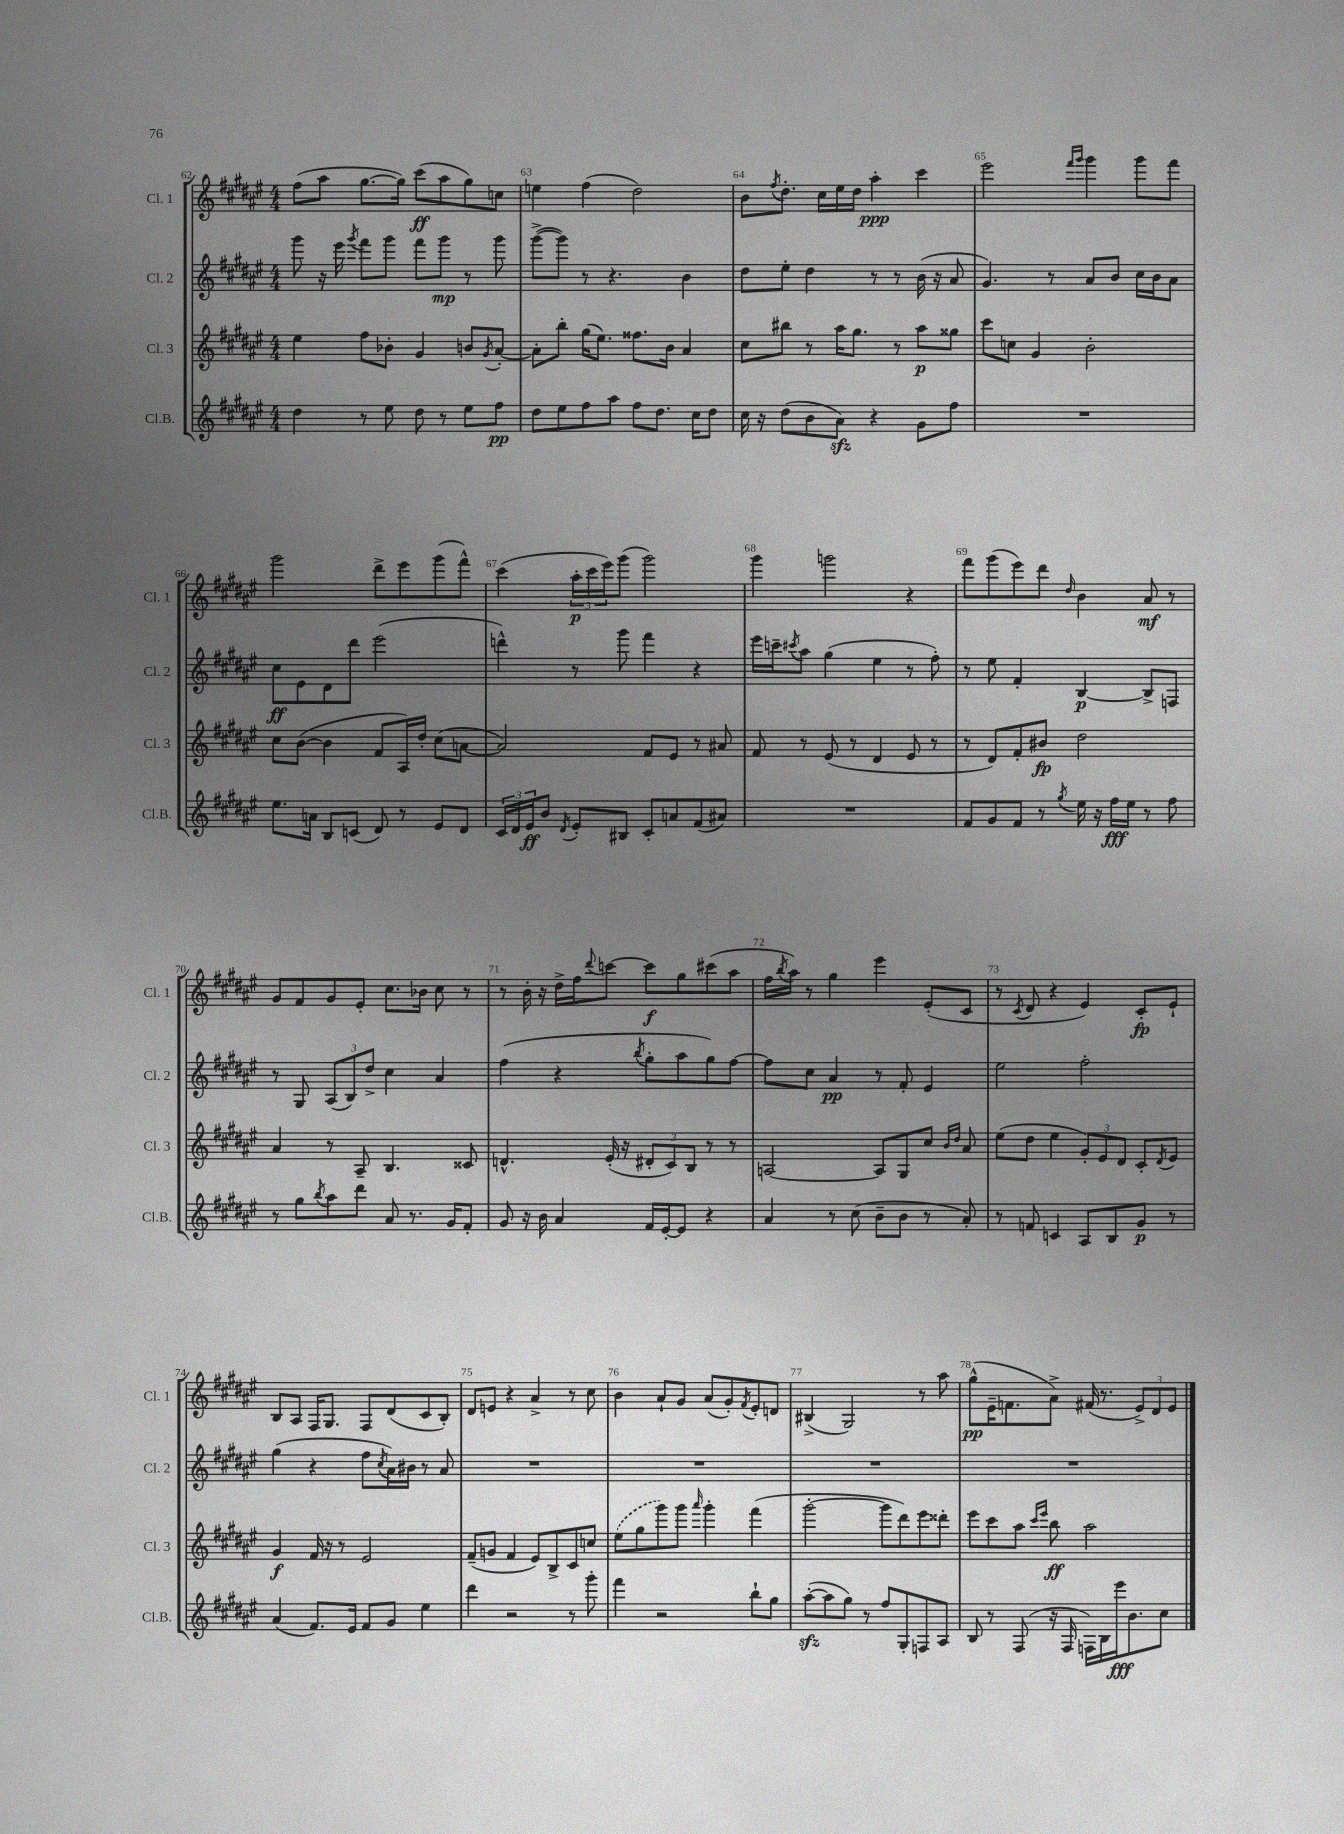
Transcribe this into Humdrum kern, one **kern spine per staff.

**kern	**dynam	**kern	**dynam	**kern	**dynam	**kern	**dynam
*part4	*part4	*part3	*part3	*part2	*part2	*part1	*part1
*staff4	*staff4	*staff3	*staff3	*staff2	*staff2	*staff1	*staff1
*I"Cl.B.	*	*I"Cl. 3	*	*I"Cl. 2	*	*I"Cl. 1	*
*I'Cl.B.	*	*I'Cl. 3	*	*I'Cl. 2	*	*I'Cl. 1	*
*clefG2	*	*clefG2	*	*clefG2	*	*clefG2	*
*k[f#c#g#d#a#e#]	*	*k[f#c#g#d#a#e#]	*	*k[f#c#g#d#a#e#]	*	*k[f#c#g#d#a#e#]	*
*M4/4	*	*M4/4	*	*M4/4	*	*M4/4	*
=62	=62	=62	=62	=62	=62	=62	=62
4dd#\	.	4ee#\	.	8ggg#\	.	(8ff#\L	.
.	.	.	.	16r	.	8aa#\J	.
.	.	.	.	16eee#\	.	.	.
.	.	.	.	8qggg#/	.	.	.
8r	.	8ff#\L	.	8fff#\L	.	[8.gg#\L	.
8ee#\	.	8b-X'\J	.	8ggg#\J	.	.	.
.	.	.	.	.	.	16gg#\Jk])	.
8dd#\	.	4g#/	.	8fff#\L	.	(8ccc#\L	ff
8r	.	.	.	8ggg#\J	mp	8aa#\	.
8ee#\L	.	8bn/L	.	8r	.	8gg#\)	.
.	.	8qg#/	.	.	.	.	.
8ff#\J	pp	[8a#'/J	.	8ggg#\	.	8ccn\J	.
=63	=63	=63	=63	=63	=63	=63	=63
8dd#\L	.	8a#'\L]	.	([8ggg#^\L	.	4een\	.
8ee#\	.	8bb'\J	.	8ggg#\J])	.	.	.
8ff#\	.	(16gg#\KL	.	8r	.	(4ff#\	.
.	.	8.ee#\J)	.	.	.	.	.
8aa#\J	.	.	.	4.r	.	.	.
8ff#\L	.	8.ff##X\L	.	.	.	2dd#\)	.
8.dd#\J	.	.	.	.	.	.	.
.	.	16b\Jk	.	.	.	.	.
.	.	4a#/	.	4b\	.	.	.
16cc#\KL	.	.	.	.	.	.	.
8dd#\J	.	.	.	.	.	.	.
=64	=64	=64	=64	=64	=64	=64	=64
16cc#\	.	8cc#\L	.	8dd#\L	.	8b\L	.
16r	.	.	.	.	.	.	.
.	.	.	.	.	.	8qff#/	.
(8dd#\L	.	8bb#X\J	.	8ee#'\J	.	8.dd#'\J	.
8b\	.	8r	.	4dd#\	.	.	.
.	.	.	.	.	.	16cc#\LL	.
8a#zz\J)	.	16aa#\KL	.	.	.	16ee#\	.
.	.	8.gg#\J	.	.	.	16dd#\JJ	.
4r	.	.	.	8r	.	4aa#'\	ppp
.	.	8r	.	8r	.	.	.
8g#\L	.	8aa#\L	p	(16b\	.	4ccc#\	.
.	.	.	.	16r	.	.	.
8ff#\J	.	8gg##X\J	.	8a#/	.	.	.
=65	=65	=65	=65	=65	=65	=65	=65
1r	.	8ccc#\L	.	4.g#/)	.	2eee#\	.
.	.	8ccn\J	.	.	.	.	.
.	.	4g#/	.	.	.	.	.
.	.	.	.	8r	.	.	.
.	.	.	.	.	.	16qqfff#/LL	.
.	.	.	.	.	.	16qqggg#/JJ	.
.	.	2b'\	.	8a#/L	.	4ggg#\	.
.	.	.	.	8b/J	.	.	.
.	.	.	.	16cc#\LL	.	8ggg#\L	.
.	.	.	.	16b\J	.	.	.
.	.	.	.	8a#\J	.	8fff#\J	.
!!LO:LB:g=z
=66	=66	=66	=66	=66	=66	=66	=66
8.ee#\L	.	8cc#\L	.	8cc#\L	ff	2ggg#\	.
.	.	([8b\J	.	8e#\	.	.	.
16an\Jk	.	.	.	.	.	.	.
8B/L	.	4b\]	.	8d#\	.	.	.
(8cn/J	.	.	.	8ddd#\J	.	.	.
8d#/)	.	8f#/L	.	(2eee#\	.	8ddd#^\L	.
8r	.	16A#/L)	.	.	.	8eee#\	.
.	.	16dd#'/JJ	.	.	.	.	.
8e#/L	.	(8cc#\L	.	.	.	(8ggg#\	.
8d#/J	.	[8an\J	.	.	.	8fff#^^\J)	.
=67	=67	=67	=67	=67	=67	=67	=67
24c#/LL	.	2a/])	.	4dddn^^\)	.	(4ccc#\	.
24d#/	.	.	.	.	.	.	.
24e#/J	ff	.	.	.	.	.	.
8b/J	.	.	.	.	.	.	.
8qd#/	.	.	.	.	.	.	.
8e#'/L	.	.	.	8r	.	24aa#'\LL	p
.	.	.	.	.	.	24ccc#\	.
.	.	.	.	.	.	24eee#\J)	.
8B#X/J	.	.	.	8ggg#\	.	(8ggg#\J	.
8c#'/L	.	8f#/L	.	4fff#\	.	2ggg#\)	.
8an/	.	8e#/J	.	.	.	.	.
(8f#/	.	8r	.	4r	.	.	.
8a#X/J)	.	8a#X/	.	.	.	.	.
=68	=68	=68	=68	=68	=68	=68	=68
1r	.	8f#/	.	16eee#\LL	.	4ggg#\	.
.	.	.	.	16cccn~\J	.	.	.
.	.	.	.	8qccc#X/	.	.	.
.	.	8r	.	8aa#\J	.	.	.
.	.	(8e#/	.	(4gg#\	.	2gggn\	.
.	.	8r	.	.	.	.	.
.	.	4d#/	.	4ee#\	.	.	.
.	.	8e#/	.	8r	.	4r	.
.	.	8r	.	8ff#'\)	.	.	.
=69	=69	=69	=69	=69	=69	=69	=69
8f#/L	.	8r	.	8r	.	8fff#\L	.
8g#/	.	8d#/L)	.	8ee#\	.	(8ggg#\	.
8f#/J	.	8f#'/	.	4f#'/	.	8eee#\)	.
8r	.	8b#X/J	fp	.	.	8ddd#\J	.
8qgg#/	.	.	.	.	.	16qqdd#/	.
16ee#\	.	2dd#\	.	[4B/	p	4b\	.
16r	.	.	.	.	.	.	.
16ff#\LL	fff	.	.	.	.	.	.
16ee#\JJ	.	.	.	.	.	.	.
8r	.	.	.	8B^/L]	.	8a#/	mf
8ff#\	.	.	.	8Fn/J	.	8r	.
!!LO:LB:g=z
=70	=70	=70	=70	=70	=70	=70	=70
8r	.	4a#/	.	8r	.	8g#/L	.
8gg#\L	.	.	.	8G#/	.	8f#/	.
8qbb/	.	.	.	.	.	.	.
8aa#\	.	8r	.	(12A#/L	.	8g#/	.
.	.	.	.	12B/)	.	.	.
8ddd#\J	.	8A#~/	.	.	.	8e#'/J	.
.	.	.	.	12dd#^/J	.	.	.
8a#/	.	4.B/	.	4cc#\	.	8.cc#\L	.
8.r	.	.	.	.	.	.	.
.	.	.	.	.	.	16b-X\Jk	.
.	.	.	.	4a#/	.	8cc#\	.
16g#/KL	.	.	.	.	.	.	.
8f#'/J	.	8c##X/	.	.	.	8r	.
=71	=71	=71	=71	=71	=71	=71	=71
8g#/	.	4.dn^^/	.	(4ff#\	.	8r	.
16r	.	.	.	.	.	16b'\	.
16b\	.	.	.	.	.	16r	.
4a#/	.	.	.	4r	.	16dd#^\LL	.
.	.	.	.	.	.	16ff#\J	.
.	.	.	.	.	.	8qqddd#/	.
.	.	(16e#'/	.	.	.	[8cccn\J	.
.	.	16r	.	.	.	.	.
.	.	.	.	8qbb/	.	.	.
16f#/LL	.	12d#X'/L	.	8gg#'\L	.	8ccc\L]	f
[16e#'/J	.	.	.	.	.	.	.
.	.	12c#/)	.	.	.	.	.
8e#/J]	.	.	.	8aa#\	.	8gg#\	.
.	.	12B/J	.	.	.	.	.
4r	.	8r	.	8gg#\)	.	(8ccc#X\	.
.	.	8r	.	[8ff#\J	.	8aa#\J	.
=72	=72	=72	=72	=72	=72	=72	=72
4a#/	.	[2An/	.	8ff#\L]	.	16ff#\LL	.
.	.	.	.	.	.	8qbb/	.
.	.	.	.	.	.	16aa#\JJ)	.
.	.	.	.	8cc#\J	.	8r	.
8r	.	.	.	4a#/	pp	4gg#\	.
(8cc#\	.	.	.	.	.	.	.
8b~\L	.	8A/L]	.	8r	.	4eee#\	.
8b\J	.	8G#/	.	8f#'/	.	.	.
8r	.	8cc#/J	.	4e#/	.	(8e#'/L	.
.	.	16qqb/LL	.	.	.	.	.
.	.	16qqdd#/JJ	.	.	.	.	.
8a#'/)	.	8a#/	.	.	.	8c#/J	.
=73	=73	=73	=73	=73	=73	=73	=73
8r	.	(8ee#\L	.	2ee#\	.	8r	.
.	.	.	.	.	.	8qc#/	.
8fn/	.	8dd#\J	.	.	.	8d#/	.
4cn/	.	4ee#\	.	.	.	4r	.
8A#/L	.	12g#'/L)	.	2ff#'\	.	4e#/)	.
.	.	12e#/	.	.	.	.	.
8B/	.	.	.	.	.	.	.
.	.	12d#/J	.	.	.	.	.
8g#/J	p	8c#'/L	.	.	.	8c#'/L	fp
.	.	8qd#/	.	.	.	.	.
8r	.	8e#/J	.	.	.	8e#`/J	.
!!LO:LB:g=z
=74	=74	=74	=74	=74	=74	=74	=74
(4a#/	.	4g#/	f	(4gg#\	.	8B/L	.
.	.	.	.	.	.	8A#/J	.
8.f#/L)	.	16f#/	.	4r	.	16F#/KL	.
.	.	16r	.	.	.	8.G#/J	.
.	.	8r	.	.	.	.	.
16e#/Jk	.	.	.	.	.	.	.
8f#/L	.	2e#/	.	8ff#\L	.	8F#/L	.
.	.	.	.	8qcc#/	.	.	.
8g#/J	.	.	.	16a#\L)	.	(8d#/	.
.	.	.	.	16b#X\JJ	.	.	.
4ee#\	.	.	.	8r	.	8c#/	.
.	.	.	.	8a#/	.	8B'/J)	.
=75	=75	=75	=75	=75	=75	=75	=75
4ddd#\	.	(8f#~/L	.	1r	.	8d#/L	.
.	.	8gn/J	.	.	.	8en/J	.
2r	.	4f#/	.	.	.	4r	.
.	.	8e#/L)	.	.	.	4a#^/	.
.	.	8B^/	.	.	.	.	.
8r	.	8c#/	.	.	.	8r	.
8ggg#'\	.	8ccn/J	.	.	.	8cc#\	.
=76	=76	=76	=76	=76	=76	=76	=76
4fff#\	.	(8ee#\L	.	1r	.	4b\	.
.	.	8gg#\	.	.	.	.	.
2r	.	8ggg#\)	.	.	.	8a#`/L	.
.	.	8ggg#\J	.	.	.	8g#/J	.
.	.	16qqaaa#/	.	.	.	.	.
.	.	4ggg#'\	.	.	.	(8a#/L	.
.	.	.	.	.	.	8g#'/)	.
.	.	.	.	.	.	8qf#/	.
8bb`\L	.	(4fff#\	.	.	.	8e#'/	.
8gg#\J	.	.	.	.	.	8dn/J	.
=77	=77	=77	=77	=77	=77	=77	=77
([8aa#zz'\L	.	[2ggg#'\	.	1r	.	(4B#X^/	.
8aa#\]	.	.	.	.	.	.	.
8gg#\J)	.	.	.	.	.	2G#/)	.
8r	.	.	.	.	.	.	.
8ff#/L	.	8ggg#\L]	.	.	.	.	.
8G#'/	.	8ddd#\)	.	.	.	.	.
8Fn/	.	8eee#\	.	.	.	8r	.
8A#/J	.	8ddd##X'\J	.	.	.	8aa#\	.
=78	=78	=78	=78	=78	=78	=78	=78
8B/	.	8eee#\L	.	1r	.	(8gg#^^\L	pp
8r	.	8ccc#\	.	.	.	16e#~\K	.
.	.	.	.	.	.	8.fn\	.
(8F#/	.	8aa#\J	.	.	.	.	.
.	.	16qqccc#/LL	.	.	.	.	.
.	.	16qqeee#/JJ	.	.	.	.	.
16r	.	8bb\	ff	.	.	8a#^\J)	.
16F#/	.	.	.	.	.	.	.
16Fn\LL)	.	2aa#\	.	.	.	(16f#X/	.
16B\	.	.	.	.	.	8.r	.
16eee#\J	fff	.	.	.	.	.	.
8.b\	.	.	.	.	.	.	.
.	.	.	.	.	.	12e#^/L)	.
.	.	.	.	.	.	12d#/	.
8cc#\J	.	.	.	.	.	.	.
.	.	.	.	.	.	12e#/J	.
==	==	==	==	==	==	==	==
*-	*-	*-	*-	*-	*-	*-	*-
